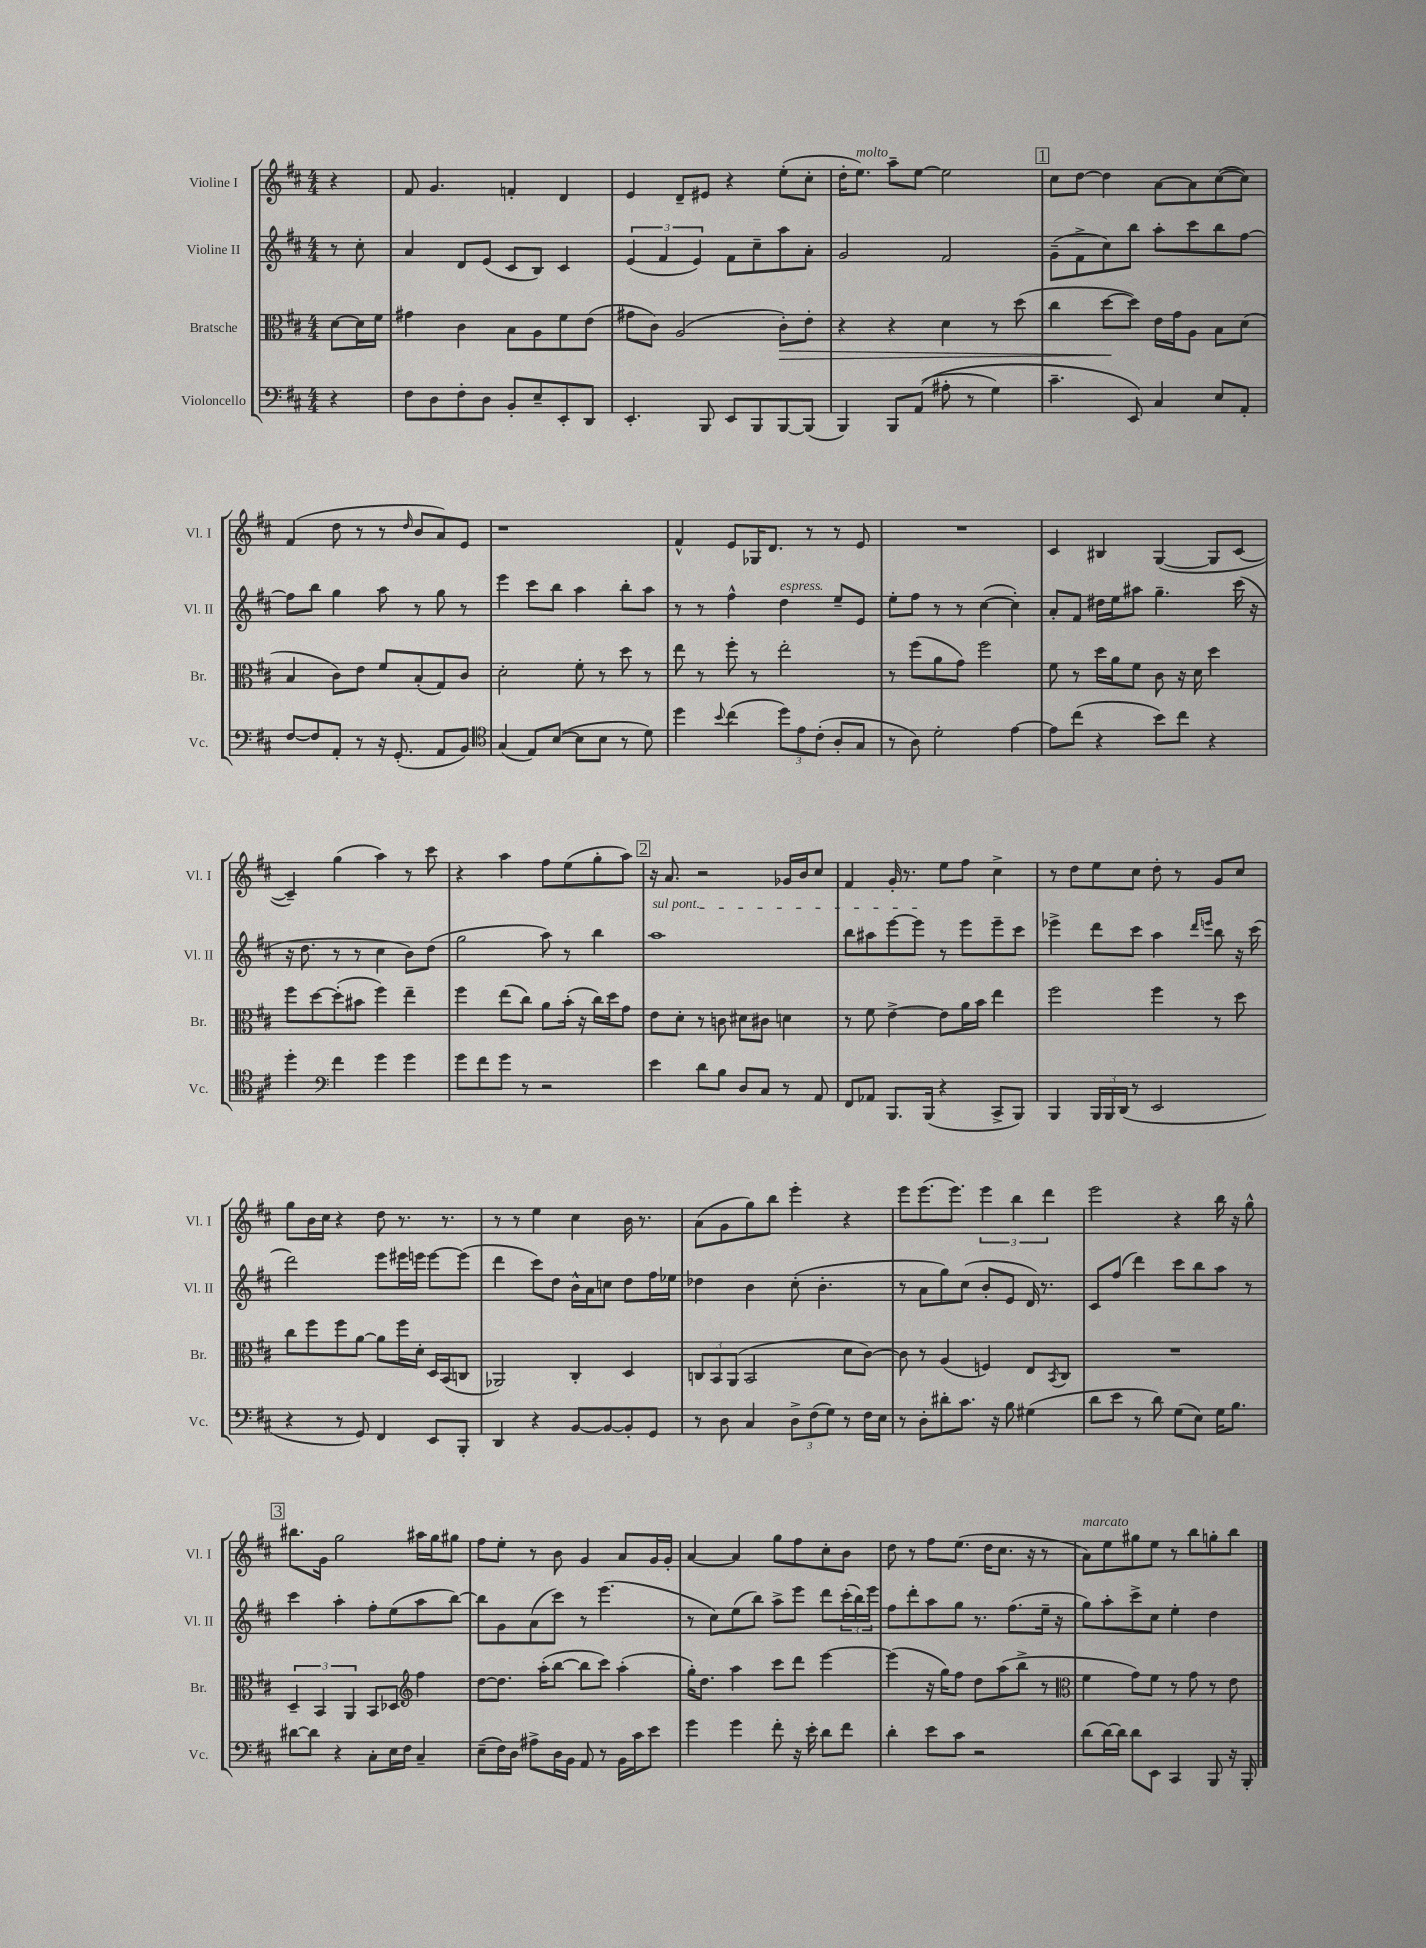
<<
\new StaffGroup <<
\new Staff = "s0" \with { instrumentName = "Violine I" shortInstrumentName = "Vl. I" } {
    \clef treble \key d \major \numericTimeSignature \time 4/4 \partial 4
    r4 |
    fis'8 g'4. f'4-. d'4 |
    e'4 d'8-- eis'8 r4 e''8-.( cis''8-. |
    d''16-. e''8.^\markup { \italic "molto" }) a''8-- e''8~ e''2 |
    \mark \markup { \box "1" } cis''8 d''8~ d''4 a'8~ a'8 cis''8~( cis''8) |
    fis'4( d''8 r8 r8 \grace { d''16 } b'8 a'8) e'8 |
    r1 |
    fis'4-^ e'8 ges16 d'8. r8 r8 e'8 |
    R1 |
    cis'4 bis4 g4~( g8 cis'8~ |
    cis'4--) g''4( a''4) r8 cis'''8 |
    r4 a''4 fis''8 e''8( g''8-. a''8) |
    \mark \markup { \box "2" } r16 a'8. r2 ges'16 b'16 cis''8 |
    fis'4 g'16-. r8. e''8 fis''8 cis''4-> |
    r8 d''8 e''8 cis''8 d''8-. r8 g'8 cis''8 |
    g''8 b'16 cis''16 r4 d''8 r8. r8. |
    r8 r8 e''4 cis''4 b'16 r8. |
    a'8( g'8 g''8) b''8 e'''4-. r4 |
    e'''8 e'''8.( e'''8.) \tuplet 3/2 { e'''4 b''4 d'''4 } |
    e'''2 r4 b''16 r16 g''8-^ |
    \mark \markup { \box "3" } bis''8. g'16 g''2 ais''16 g''16 gis''8 |
    fis''8 e''8-. r8 b'8 g'4 a'8 g'16 g'16-. |
    a'4~ a'4 g''8 fis''8 cis''8-. b'8 |
    d''8 r8 fis''8 e''8.( d''16 cis''8. r16 r8 |
    a'8^\markup { \italic "marcato" }) e''8 gis''8 e''8 r8 b''8 g''8-. b''8 \bar "|." |
}
\new Staff = "s1" \with { instrumentName = "Violine II" shortInstrumentName = "Vl. II" } {
    \clef treble \key d \major \numericTimeSignature \time 4/4 \partial 4
    r8 cis''8-. |
    a'4 d'8 e'8( cis'8 b8) cis'4 |
    \tuplet 3/2 { e'4( fis'4 e'4) } fis'8 cis''8-- a''8 a'8-. |
    g'2 fis'2 |
    \mark \markup { \box "1" } g'8--( fis'8-> cis''8) b''8 a''8-. cis'''8 b''8 fis''8~ |
    fis''8 b''8 g''4 a''8 r8 g''8 r8 |
    e'''4 cis'''8 b''8 a''4 b''8-. a''8 |
    r8 r8 fis''4-^ d''4^\markup { \italic "espress." } e''8-- e'8 |
    e''8-. fis''8 r8 r8 cis''4~( cis''4-.) |
    a'8-. fis'8 dis''16 e''16 ais''8 g''4.-- cis'''16( r16 |
    r16 d''8. r8 r8 cis''4 b'8) d''8( |
    g''2 a''8) r8 b''4 |
    \mark \markup { \box "2" } \once \override TextSpanner.bound-details.left.text = \markup { \italic "sul pont." } a''1\startTextSpan |
    b''8 ais''8 e'''8~ e'''8\stopTextSpan r8 e'''8 e'''8-- cis'''8 |
    ees'''4-> d'''8 cis'''8 a''4 \grace { d'''16 e'''16 } b''8 r16 cis'''16( |
    d'''2) e'''8 eis'''16 e'''16 e'''8~ e'''8( |
    d'''4 cis'''8) d''8 b'16-^ a'16 c''8 d''8 fis''16 ees''16 |
    des''4 b'4 cis''8-.( b'4.-. |
    r8 a'8 g''8) cis''8( b'8-. e'8 d'16) r8. |
    cis'8 fis''8( d'''4) cis'''8 b''8 a''8 r8 |
    \mark \markup { \box "3" } cis'''4 a''4-. fis''8-. e''8( a''8 b''8~) |
    b''8 g'8 a'8( cis'''8) r8 e'''4.( |
    r8 cis''8) e''8( b''8) a''8-> e'''8 d'''8 \tuplet 3/2 { cis'''16-.( b''16) e'''16 } |
    fis''8 d'''8-. a''8 g''8 r8. fis''8.( e''16-- r16 |
    g''8) a''8-. cis'''8-> cis''8 e''4-. d''4 \bar "|." |
}
\new Staff = "s2" \with { instrumentName = "Bratsche" shortInstrumentName = "Br." } {
    \clef alto \key d \major \numericTimeSignature \time 4/4 \partial 4
    d'8~ d'16 fis'16 |
    gis'4 cis'4 b8 a8 fis'8 e'8( |
    gis'8 cis'8) a2( cis'8-.\>) e'8-. |
    r4 r4 d'4 r8 d''8( |
    \mark \markup { \box "1" } cis''4 d''8~\! d''8) e'16 g'16 a8 b8 d'8( |
    b4 cis'8) e'8 fis'8 b8-.( g8) cis'8 |
    d'2-. fis'8-. r8 d''8 r8 |
    e''8 r8 fis''8-. r8 e''2-. |
    r8 fis''8( a'8 g'8) fis''2 |
    fis'8 r8 d''16 a'16 fis'8 cis'8 r16 d'16 d''4 |
    fis''8 d''8~ d''8-.( bis'8 fis''4) e''4-- |
    fis''4 e''8( cis''8) a'8 b'16-.( r16 cis''16) d''16 g'8 |
    \mark \markup { \box "2" } e'8 d'8-. r8 c'8 dis'8 cis'8 d'4 |
    r8 fis'8 e'4~-> e'8 a'16 b'16 e''4 |
    fis''2 fis''4 r8 d''8 |
    cis''8 fis''8 fis''8 a'8~ a'8 fis''16 d'16-. d16 b,16( c8 |
    aes,2) cis4-. d4 |
    \tuplet 3/2 { c8 b,8 a,8( } b,2 d'8 cis'8~) |
    cis'8 r8 a4( f4) e8 \acciaccatura { b,8 } cis8 |
    R1 |
    \mark \markup { \box "3" } \tuplet 3/2 { d4-- b,4 a,4 } b,8 des8 \clef treble fis''4 |
    d''8~ d''8. a''16-.( b''8~ b''8 cis'''8) a''4-.( |
    g''16-.) d''8. a''4 cis'''8 d'''8 e'''4~ |
    e'''4( r16 g''16) fis''8 d''8 a''8( b''8-> r8 |
    \clef alto fis'4 g'8) fis'8 r8 g'8 r8 e'8 \bar "|." |
}
\new Staff = "s3" \with { instrumentName = "Violoncello" shortInstrumentName = "Vc." } {
    \clef bass \key d \major \numericTimeSignature \time 4/4 \partial 4
    r4 |
    fis8 d8 fis8-. d8 b,8-. e8-- e,8-. d,8 |
    e,4.-. b,,8 e,8 b,,8 b,,8~ b,,8( |
    b,,4) b,,8 a,8(\( ais8-. r8 g4) |
    \mark \markup { \box "1" } cis'4.-- e,8\) cis4 e8 a,8-. |
    fis8~ fis8 a,8-. r8 r16 g,8.-.( a,8 b,8) |
    \clef tenor g4( e8) b8~( b8 b8 r8 d'8) |
    d''4 \appoggiatura { b'8 } cis''4( \tuplet 3/2 { d''8) e'8 cis'8-.( } a8-. g8 |
    r8 a8) d'2-. e'4~ |
    e'8 cis''8( r4 b'8) cis''8 r4 |
    d''4-. \clef bass fis'4 g'4 g'4 |
    g'8 fis'8 g'8 r8 r2 |
    \mark \markup { \box "2" } e'4 d'8 b8 d8 cis8 r8 a,8 |
    fis,8 aes,8 b,,8. b,,16( r4 cis,8-> b,,8) |
    b,,4 \tuplet 3/2 { b,,16 b,,16 d,16( } r8 e,2 |
    r4 r8 g,8) fis,4 e,8 b,,8-. |
    d,4 r4 b,8~ b,8~ b,8-. g,8 |
    r8 d8 cis4 \tuplet 3/2 { d8-> fis8( g8) } r8 fis16 e16 |
    r8 d8-. dis'8-. cis'8. r16 b8 gis4( |
    d'8 e'8 r8 d'8) g8( e8) g16 b8. |
    \mark \markup { \box "3" } dis'8~ dis'8 r4 cis8-. e16 fis16 cis4-- |
    e8--( fis16) d16 ais8-> d16 b,16 a,8 r8 b,16 cis'16 e'8 |
    g'4 g'4 fis'8-. r16 e'16-. d'8 fis'8 |
    d'4-. e'8 cis'8 r2 |
    d'8( d'16~) d'16 d'8 e,8 cis,4 b,,8 r16 b,,16-. \bar "|." |
}
>>
>>
\layout { \context { \Score \remove "Bar_number_engraver" } }
